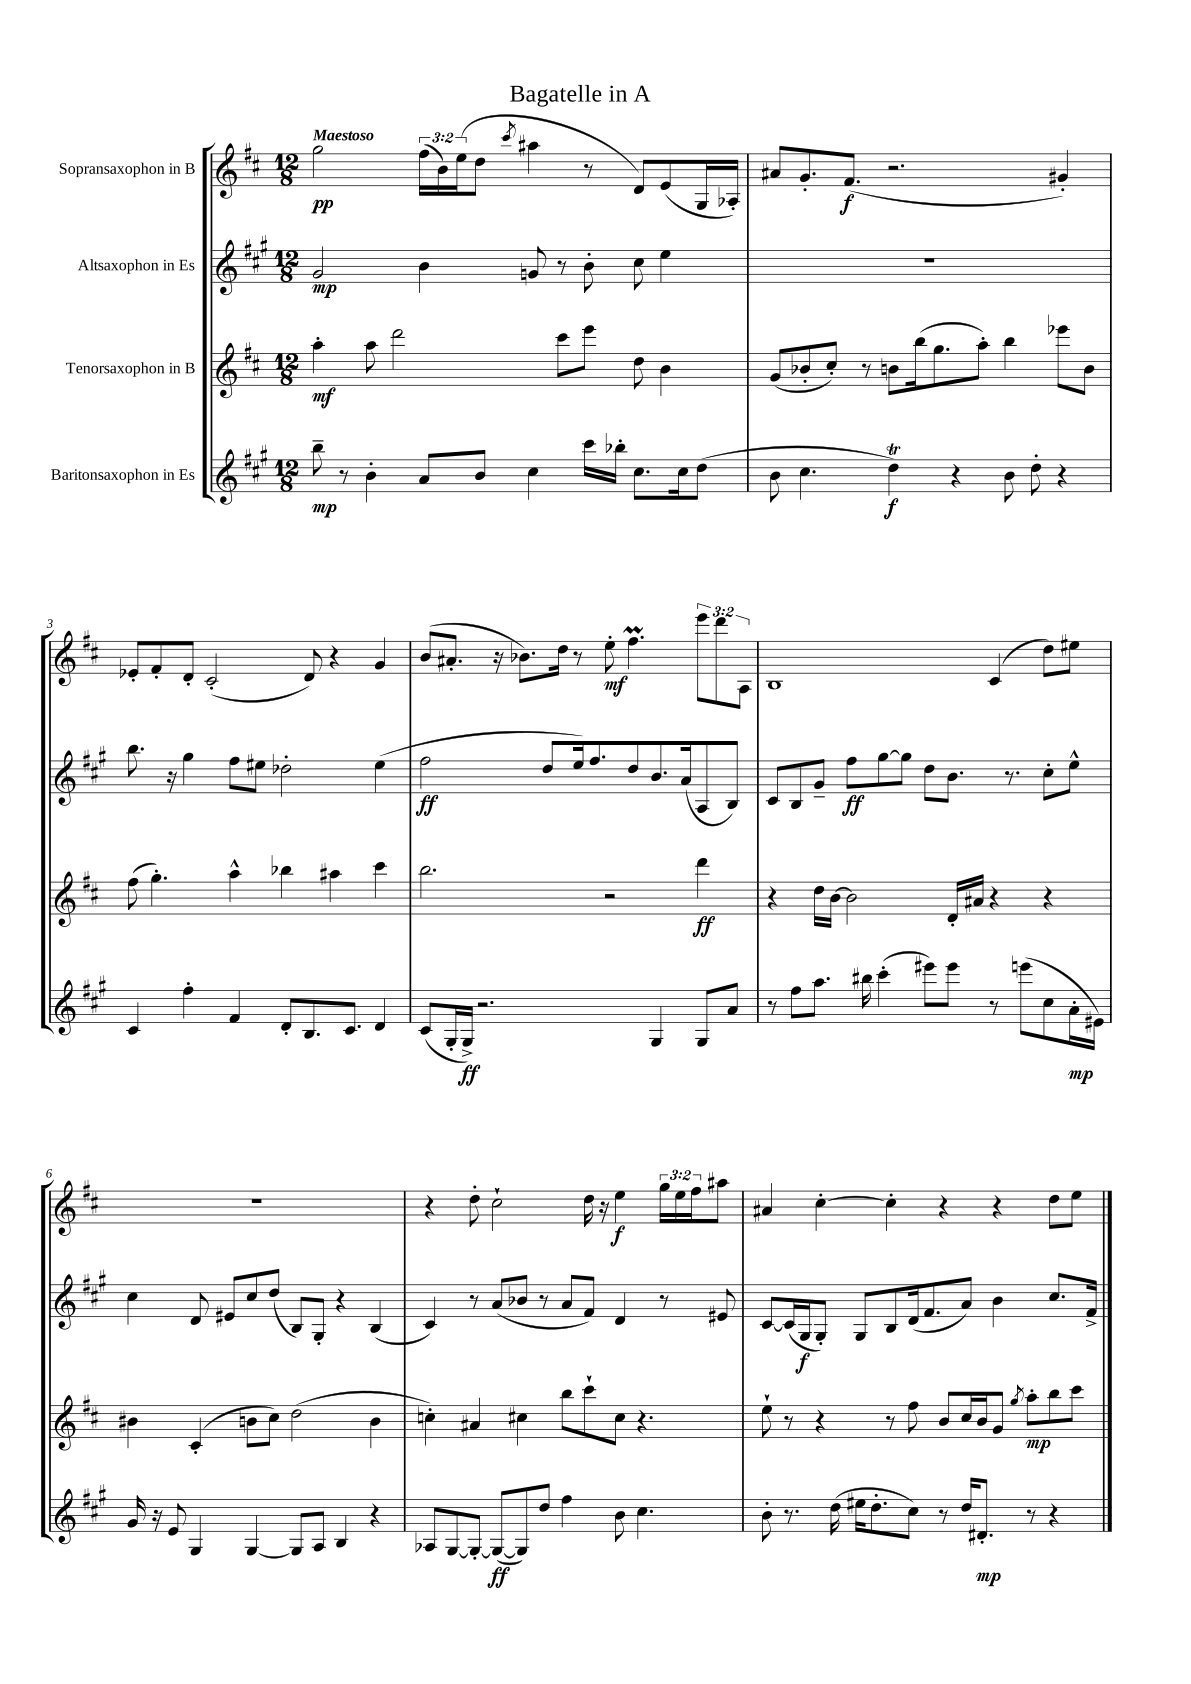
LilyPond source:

\header { title = "Bagatelle in A" }
<<
\new StaffGroup <<
\new Staff = "s0" \with { instrumentName = "Sopransaxophon in B" } {
    \clef treble \key d \major \numericTimeSignature \time 12/8 \override Staff.TupletNumber.text = #tuplet-number::calc-fraction-text \tempo "Maestoso"
    g''2\pp \tuplet 3/2 { fis''16( b'16) e''16( } d''8 \acciaccatura { cis'''8 } ais''4 r8 d'8) e'8( g16 aes16-.) |
    ais'8 g'8.-. fis'8.\f( r2. gis'4-.) |
    ees'8-. fis'8-. d'8-. cis'2-.( d'8) r4 g'4 |
    b'8( ais'8.-. r16 bes'8.) d''16 r8 e''8-.\mf fis''4.\prall \tuplet 3/2 { e'''8 d'''8 a8 } |
    b1 cis'4( d''8) eis''8 |
    R1. |
    r4 d''8-. cis''2-! d''16 r16 e''4\f \tuplet 3/2 { g''16 e''16 fis''16 } ais''8 |
    ais'4 cis''4~-. cis''4-. r4 r4 d''8 e''8 \bar "|." |
}
\new Staff = "s1" \with { instrumentName = "Altsaxophon in Es" } {
    \clef treble \key a \major \numericTimeSignature \time 12/8
    gis'2\mp b'4 g'8 r8 b'8-. cis''8 e''4 |
    R1. |
    b''8. r16 gis''4 fis''8 eis''8 des''2-. eis''4( |
    fis''2\ff d''8 e''16) fis''8. d''8 b'8. a'16( a8 b8) |
    cis'8 b8 gis'8-- fis''8\ff gis''8~ gis''8 d''8 b'8. r8. cis''8-. e''8-^ |
    cis''4 d'8 eis'8 cis''8 d''8( b8) gis8-. r4 b4( |
    cis'4) r8 a'8( bes'8 r8 a'8 fis'8) d'4 r8 eis'8 |
    cis'8~ cis'16( gis16\f gis8-.) gis8 b8 d'16( fis'8. a'8) b'4 cis''8. fis'16-> \bar "|." |
}
\new Staff = "s2" \with { instrumentName = "Tenorsaxophon in B" } {
    \clef treble \key d \major \numericTimeSignature \time 12/8
    a''4-.\mf a''8 d'''2 cis'''8 e'''8 d''8 b'4 |
    g'8( bes'8-. cis''8-.) r8 b'8 b''16( g''8. a''8-.) b''4 ees'''8 b'8 |
    fis''8( g''4.-.) a''4-^ bes''4 ais''4 cis'''4 |
    b''2. r2 d'''4\ff |
    r4 d''16 b'16~ b'2 d'16-. ais'16 r4 r4 |
    bis'4 cis'4-.( b'8 cis''8) d''2( b'4 |
    c''4-.) ais'4 cis''4 b''8 cis'''8-! cis''8 r4. |
    e''8-! r8 r4 r8 fis''8 b'8 cis''16 b'16 g'8 \acciaccatura { g''8 } a''8-.\mp b''8 cis'''8 \bar "|." |
}
\new Staff = "s3" \with { instrumentName = "Baritonsaxophon in Es" } {
    \clef treble \key a \major \numericTimeSignature \time 12/8
    b''8--\mp r8 b'4-. a'8 b'8 cis''4 cis'''16 bes''16-. cis''8. cis''16 d''8( |
    b'8 cis''4. d''4\trill\f) r4 b'8 d''8-. r4 |
    cis'4 fis''4-. fis'4 d'8-. b8. cis'8. d'4 |
    cis'8( gis16-. gis16->\ff) r2. gis4 gis8 a'8 |
    r8 fis''8 a''8. bis''16 cis'''4-.( eis'''8) eis'''8 r8 e'''8( cis''8 a'16-.\mp eis'16) |
    gis'16 r16 e'8 gis4 gis4~ gis8 a8 b4 r4 |
    aes8 gis8~ gis8~-. gis8~\ff( gis8) d''8 fis''4 b'8 cis''4. |
    b'8-. r8. d''16( eis''16 d''8.-. cis''8) r8 d''16 dis'8.-.\mp r8 r4 \bar "|." |
}
>>
>>
